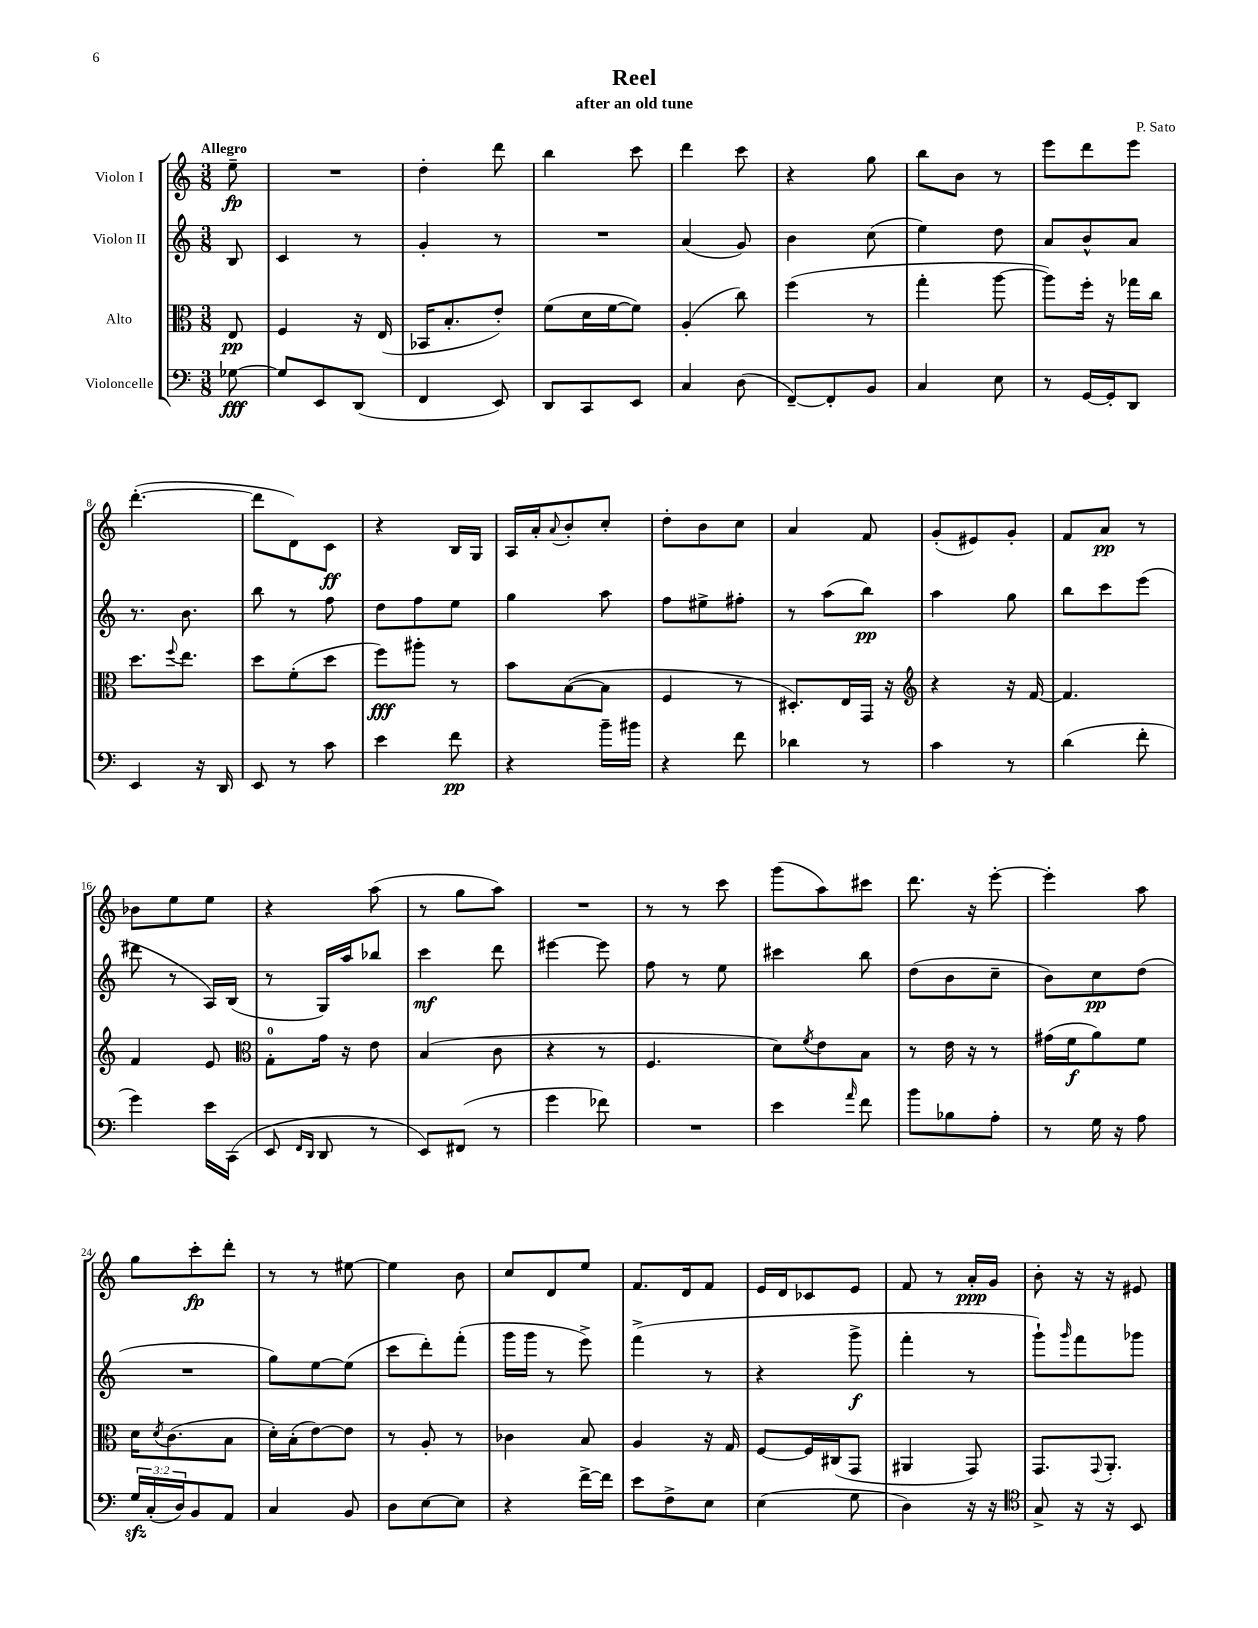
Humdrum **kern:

**kern	**kern	**kern	**kern
*staff4	*staff3	*staff2	*staff1
*clefF4	*clefC3	*clefG2	*clefG2
*k[]	*k[]	*k[]	*k[]
*M3/8	*M3/8	*M3/8	*M3/8
[8G-	8E	8B	8ee~
=	=	=	=
8G-]	4F	4c	4.r
8EE	.	.	.
(8DD	16r	8r	.
.	(16E	.	.
=	=	=	=
4FF	16BB-	4g'	4dd'
.	8.B'	.	.
8EE)	8e')	8r	8ddd
=	=	=	=
8DD	(8f	4.r	4bb
8CC	16d	.	.
.	[16f	.	.
8EE	8f])	.	8ccc
=	=	=	=
4C	(4A'	(4a	4ddd
(8D	8cc)	8g)	8ccc
=	=	=	=
[8FF~)	(4ff	4b	4r
8FF']	.	.	.
8BB	8r	(8cc	8gg
=	=	=	=
4C	4gg'	4ee)	8bb
.	.	.	8b
8E	[8aa	8dd	8r
=	=	=	=
8r	8aa])	8a	8eee
[16GG	16ff'	8b^^	8ddd
16GG']	16r	.	.
8DD	16gg-	8a	8eee
.	16cc	.	.
=	=	=	=
4EE	8.dd	8.r	([4.ddd'
.	8qqff	.	.
.	8.ee	8.b	.
16r	.	.	.
16DD	.	.	.
=	=	=	=
8EE	8dd	8bb	8ddd]
8r	(8f'	8r	8d)
8c	8dd	8ff	8c
=	=	=	=
4e	8ff)	8dd	4r
.	8aa#'	8ff	.
8f	8r	8ee	16B
.	.	.	16G
=	=	=	=
4r	8b	4gg	16A
.	.	.	16a'
.	.	.	8qqa
.	([8B	.	8b'
16b~	8B]	8aa	8cc'
16b#	.	.	.
=	=	=	=
4r	4F	8ff	8dd'
.	.	8ee#^	8b
8f	8r	8ff#'	8cc
=	=	=	=
4d-	8.D#')	8r	4a
.	.	(8aa	.
.	16E	.	.
8r	16GG	8bb)	8f
.	16r	.	.
=	=	=	=
*	*clefG2	*	*
4c	4r	4aa	(8g'
.	.	.	8e#)
8r	16r	8gg	8g'
.	[16f	.	.
=	=	=	=
(4d	4.f]	8bb	8f
.	.	8ccc	8a
8f'	.	(8eee	8r
=	=	=	=
4g)	4f	8ddd#	8b-
.	.	8r	8ee
16e	8e	16A)	8ee
(16CC	.	(16B	.
=	=	=	=
*	*clefC3	*	*
8EE	8G'	8r	4r
16qqFF	.	.	.
16qqDD	.	.	.
8DD	16g	16G)	.
.	16r	16aa	.
8r	8e	8bb-	(8aa
=	=	=	=
8EE)	(4B	4ccc	8r
(8FF#	.	.	8gg
8r	8c	8ddd	8aa)
=	=	=	=
4g	4r	[4eee#	4.r
8f-)	8r	8eee#]	.
=	=	=	=
4.r	4.F	8ff	8r
.	.	8r	8r
.	.	8ee	8ccc
=	=	=	=
4e	8d)	4ccc#	(8ggg
.	8qf	.	.
.	8e	.	8aa)
16qqa	.	.	.
8f	8B	8bb	8ccc#
=	=	=	=
8b	8r	(8dd	8.ddd
8B-	16e	8b	.
.	16r	.	16r
8A'	8r	8cc~	[8eee'
=	=	=	=
8r	(16g#	8b)	4eee']
.	16f	.	.
16G	8a)	8cc	.
16r	.	.	.
8A	8f	(8dd	8aa
=	=	=	=
24G	16d	4.r	8gg
(24C'	.	.	.
.	8qd	.	.
.	(8.c	.	.
24D)	.	.	.
8BB	.	.	8ccc'
8AA	8B	.	8ddd'
=	=	=	=
4C	16d')	8gg)	8r
.	(16B'	.	.
.	[8e)	[8ee	8r
8BB	8e]	(8ee]	[8ee#
=	=	=	=
8D	8r	8ccc	4ee#]
[8E	8A'	8ddd')	.
8E]	8r	(8fff'	8b
=	=	=	=
4r	4c-	16ggg	8cc
.	.	16ggg	.
.	.	8r	8d
[16f^	8B	8eee^)	8ee
16f]	.	.	.
=	=	=	=
8e	4A	(4fff^	8.f
8F^	.	.	.
.	.	.	16d
8E	16r	8r	8f
.	16G	.	.
=	=	=	=
(4E	[8F	4r	16e
.	.	.	16d
.	16F]	.	8c-
.	(16C#	.	.
8G	8GG	8ggg^	8e
=	=	=	=
4D)	4AA#	4fff'	8f
.	.	.	8r
16r	8GG)	8r	16a'
16r	.	.	16g
=	=	=	=
*clefC4	*	*	*
8G^	8.GG	8ggg`)	8b'
.	.	16qqggg	.
16r	.	8fff	16r
.	8qqGG	.	.
16r	8.AA'	.	16r
8BB	.	8ggg-	8e#
==	==	==	==
*-	*-	*-	*-
